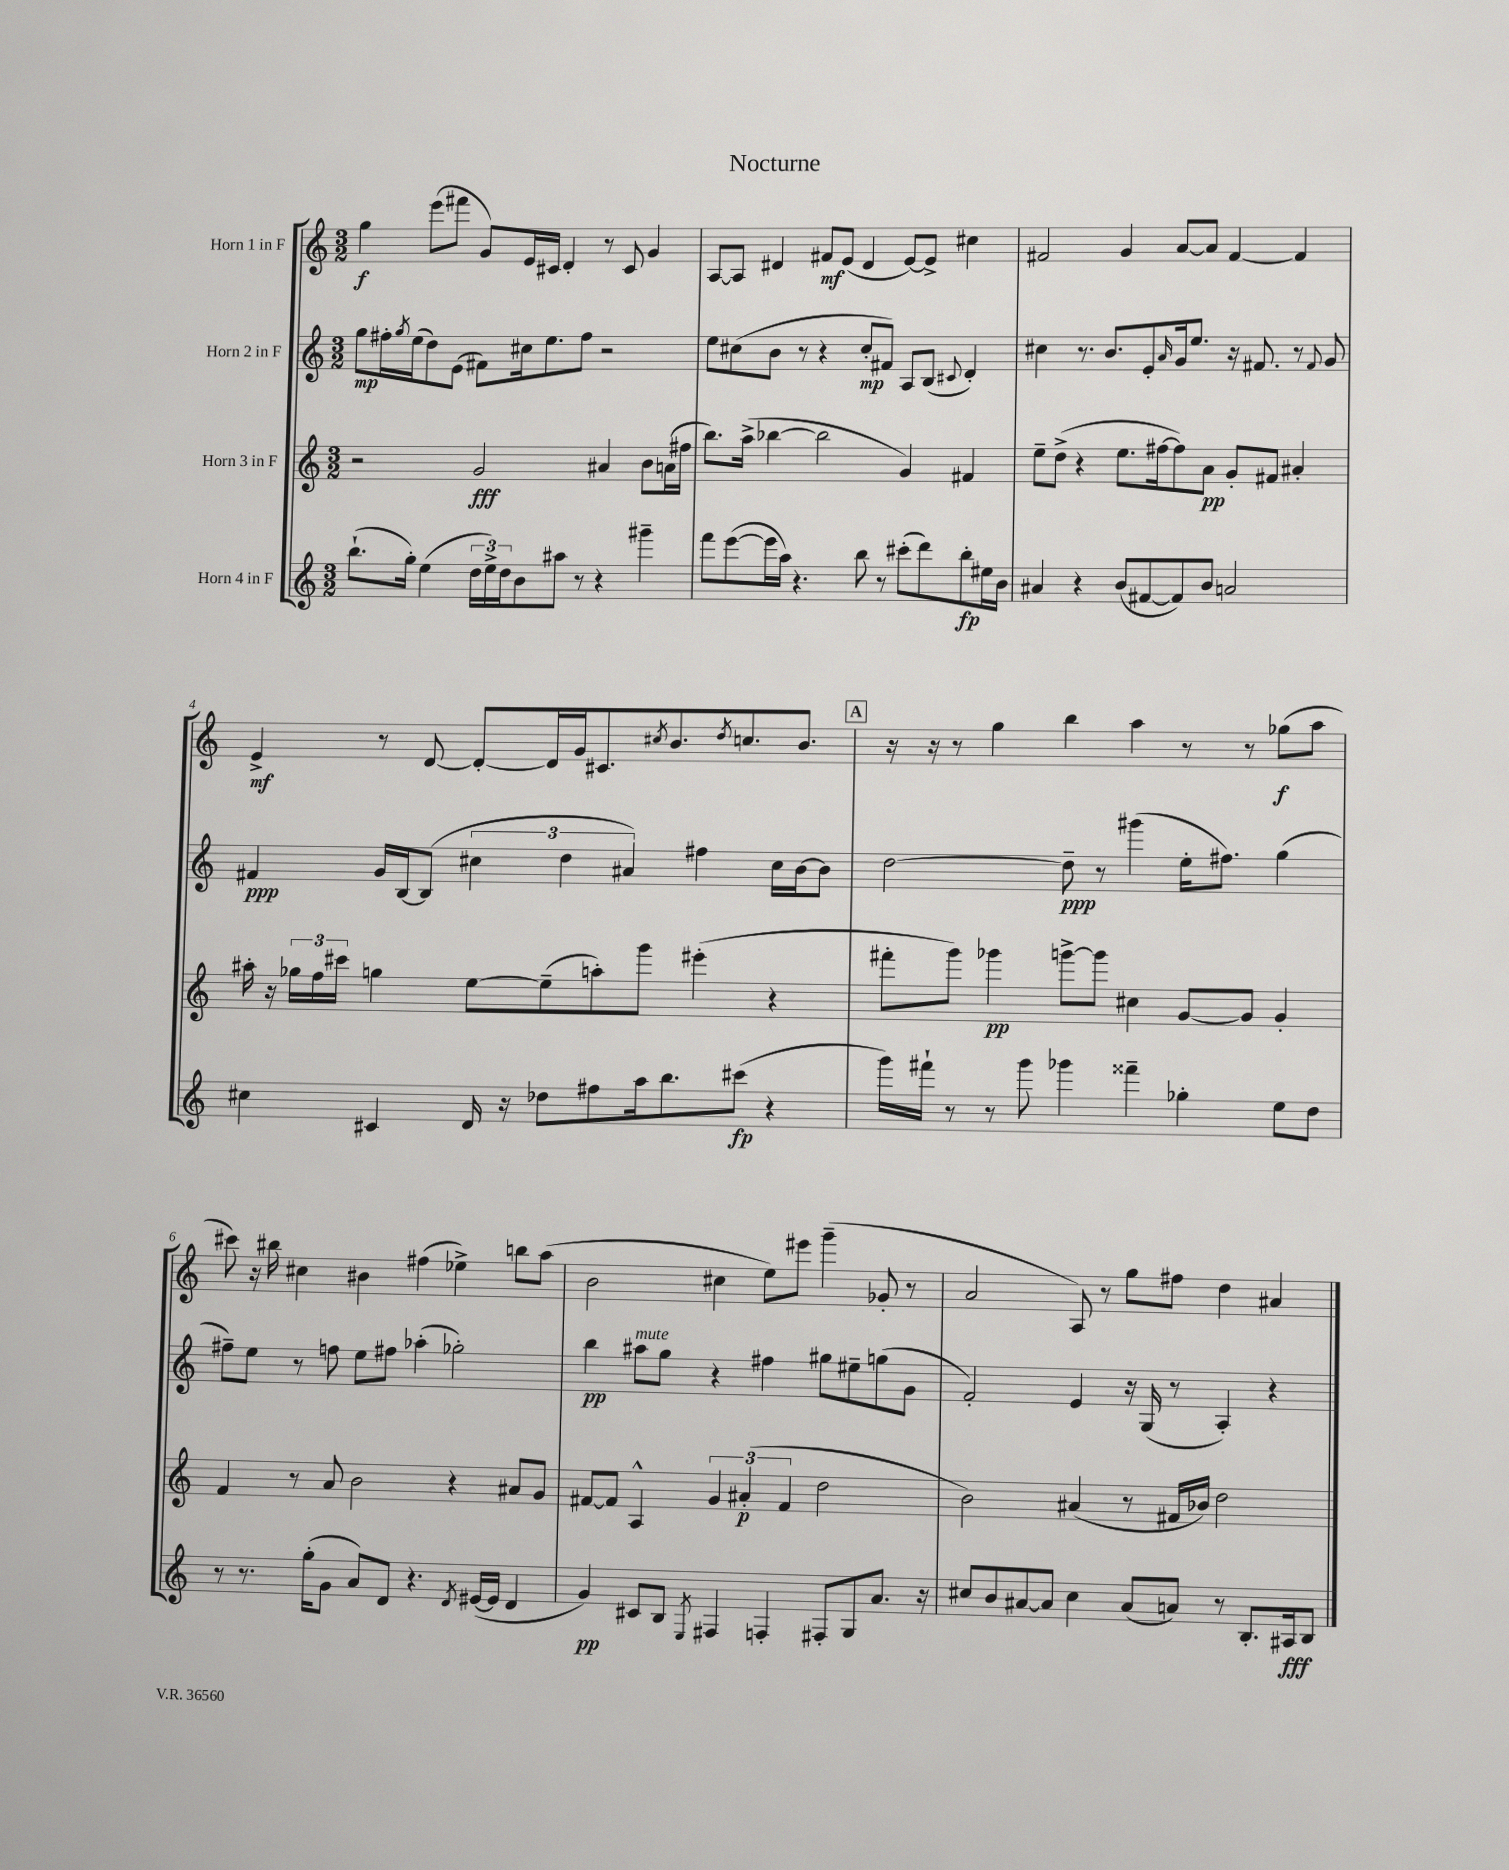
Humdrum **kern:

**kern	**kern	**kern	**kern
*staff4	*staff3	*staff2	*staff1
*clefG2	*clefG2	*clefG2	*clefG2
*k[]	*k[]	*k[]	*k[]
*M3/2	*M3/2	*M3/2	*M3/2
(8.bb`\L	2r	8gg\L	4gg\
.	.	16ff#'\L	.
.	.	8qgg/	.
16gg'\Jk)	.	(16ee\J	.
(4ee\	.	8dd\)	(8eee\L
.	.	(8e\J	8fff#\J
24dd\LL	2g/	8f#\L)	8g/L)
24ee^\)	.	.	.
24dd\J	.	.	.
8b\	.	16cc#\k	16e/L
.	.	8.ee\	16c#/JJ
8aa#\J	.	.	4d'/
8r	.	8ff#\J	.
4r	4a#/	2r	8r
.	.	.	8c#/
4ggg#~\	8b\L	.	4g/
.	(16a\L	.	.
.	16ff#\JJ	.	.
=	=	=	=
8fff\L	8.bb\L)	8ee\L	[8A/L
([8eee\	.	(8cc#\	8A/]J
.	(16aa^\Jk	.	.
16eee\]L	[4bb-\	8b\J	4d#/
16aa\JJ)	.	.	.
4.r	.	8r	.
.	2bb-\]	4r	8f#/L
.	.	.	(8e/J
8bb\	.	8cc#'/L	4d#/
8r	.	8f#/J)	.
(8ccc#'\L	4g/)	8A/L	[8e/L)
8ddd\)	.	(8B/J	8e^/]J
.	.	8qqc#/	.
8bb'\	4f#/	4d'/)	4cc#\
16ee#\L	.	.	.
16b\JJ	.	.	.
=	=	=	=
4a#/	8ee~\L	4cc#\	2f#/
.	(8dd^\J	.	.
4r	4r	8.r	.
.	.	8.b/L	.
(8b/L	8.ee\L	.	4g/
[8f#/	.	8e'/	.
.	[16ff#\k	.	.
.	.	16qqa/	.
8f#/])	8ff#\])	16g/k	[8a/L
.	.	8.ee/J	.
8b/J	8a\J	.	8a/]J
2a/	8g'/L	16r	[4f#/
.	.	8.f#/	.
.	8f#/J	.	.
.	4a#'/	8r	4f#/]
.	.	8qqf#/	.
.	.	8g/	.
=	=	=	=
4cc#\	16aa#'\	4f#/	4e^/
.	16r	.	.
.	24gg-\LL	.	.
.	24ff\	.	.
.	24ccc#\JJ	.	.
4c#/	4gg\	16g/LL	8r
.	.	[16B/J	.
.	.	(8B/]J	[8d/
16d/	[8ee\L	6cc#\	8d'/_L
16r	.	.	.
8dd-\L	(8ee~\]	.	16d/]L
.	.	6dd\	.
.	.	.	16g/J
8ff#\	8aa'\)	.	8.c#/
.	.	6a#/)	.
16aa\k	8ggg\J	.	.
.	.	.	8qcc#/
8.bb\	.	.	8.b/
.	(4eee#'\	4ff#\	.
.	.	.	8qdd/
(8ccc#\J	.	.	8.cc/
4r	4r	16cc#\LL	.
.	.	[16b\J	8.b/J
.	.	8b\]J	.
=	=	=	=
16ggg\LL)	8fff#'\L	[2dd\	16r
16fff#`\JJ	.	.	16r
8r	8ggg\J)	.	8r
8r	4ggg-\	.	4gg\
8ggg\	.	.	.
4ggg-\	[8ggg^\L	8dd~\]	4bb\
.	8ggg\]J	8r	.
4fff##~\	4cc#\	(4ggg#\	4aa\
4gg-'\	[8g/L	16ee'\LK	8r
.	.	8.ff#\J)	.
.	8g/]J	.	8r
8ee\L	4g'/	(4gg\	(8gg-\L
8dd\J	.	.	8aa\J
=	=	=	=
8r	4f/	8ff#~\L)	8ccc#\)
8.r	.	8ee\J	16r
.	.	.	16bb#\
.	8r	8r	4cc#\
(16gg'\LK	.	.	.
8g\J	8a/	8ff\	.
8a/L)	2b\	8ee\L	4b#\
8d/J	.	8ff#\J	.
4.r	.	(4aa-'\	(4ff#\
.	4r	2gg-'\)	4ee-^\)
8qd/	.	.	.
([16e#/LL	.	.	.
16e#/]JJ	.	.	.
4d/	8a#/L	.	8bb\L
.	8g/J	.	(8aa\J
=	=	=	=
4g/)	[8f#/L	4bb\	2b\
.	8f#/]J	.	.
8c#/L	4A^^/	8aa#\L	.
8B/J	.	8gg\J	.
8qE/	.	.	.
4F#/	6g/	4r	4cc#\
.	(6a#'/	.	.
4F'/	.	4ff#\	8ee\L)
.	6f#/	.	.
.	.	.	8eee#\J
8F#'/L	2dd\	8gg#\L	(4ggg~\
8G/	.	8ee#~\	.
8.a/J	.	(8gg\	8g-'/
.	.	8g\J	8r
16r	.	.	.
=	=	=	=
8cc#/L	2b\)	2f'/)	2a/
8b/	.	.	.
[8a#/	.	.	.
8a#/]J	.	.	.
4cc#\	(4a#/	4e/	8A/)
.	.	.	8r
(8a#/L	8r	16r	8gg\L
.	.	(16G/	.
8a/J)	16f#/LL	8r	8ff#\J
.	16b-/JJ)	.	.
8r	2dd\	4A'/)	4dd\
8.B'/L	.	.	.
.	.	4r	4a#/
16A#/k	.	.	.
8B/J	.	.	.
==	==	==	==
*-	*-	*-	*-
